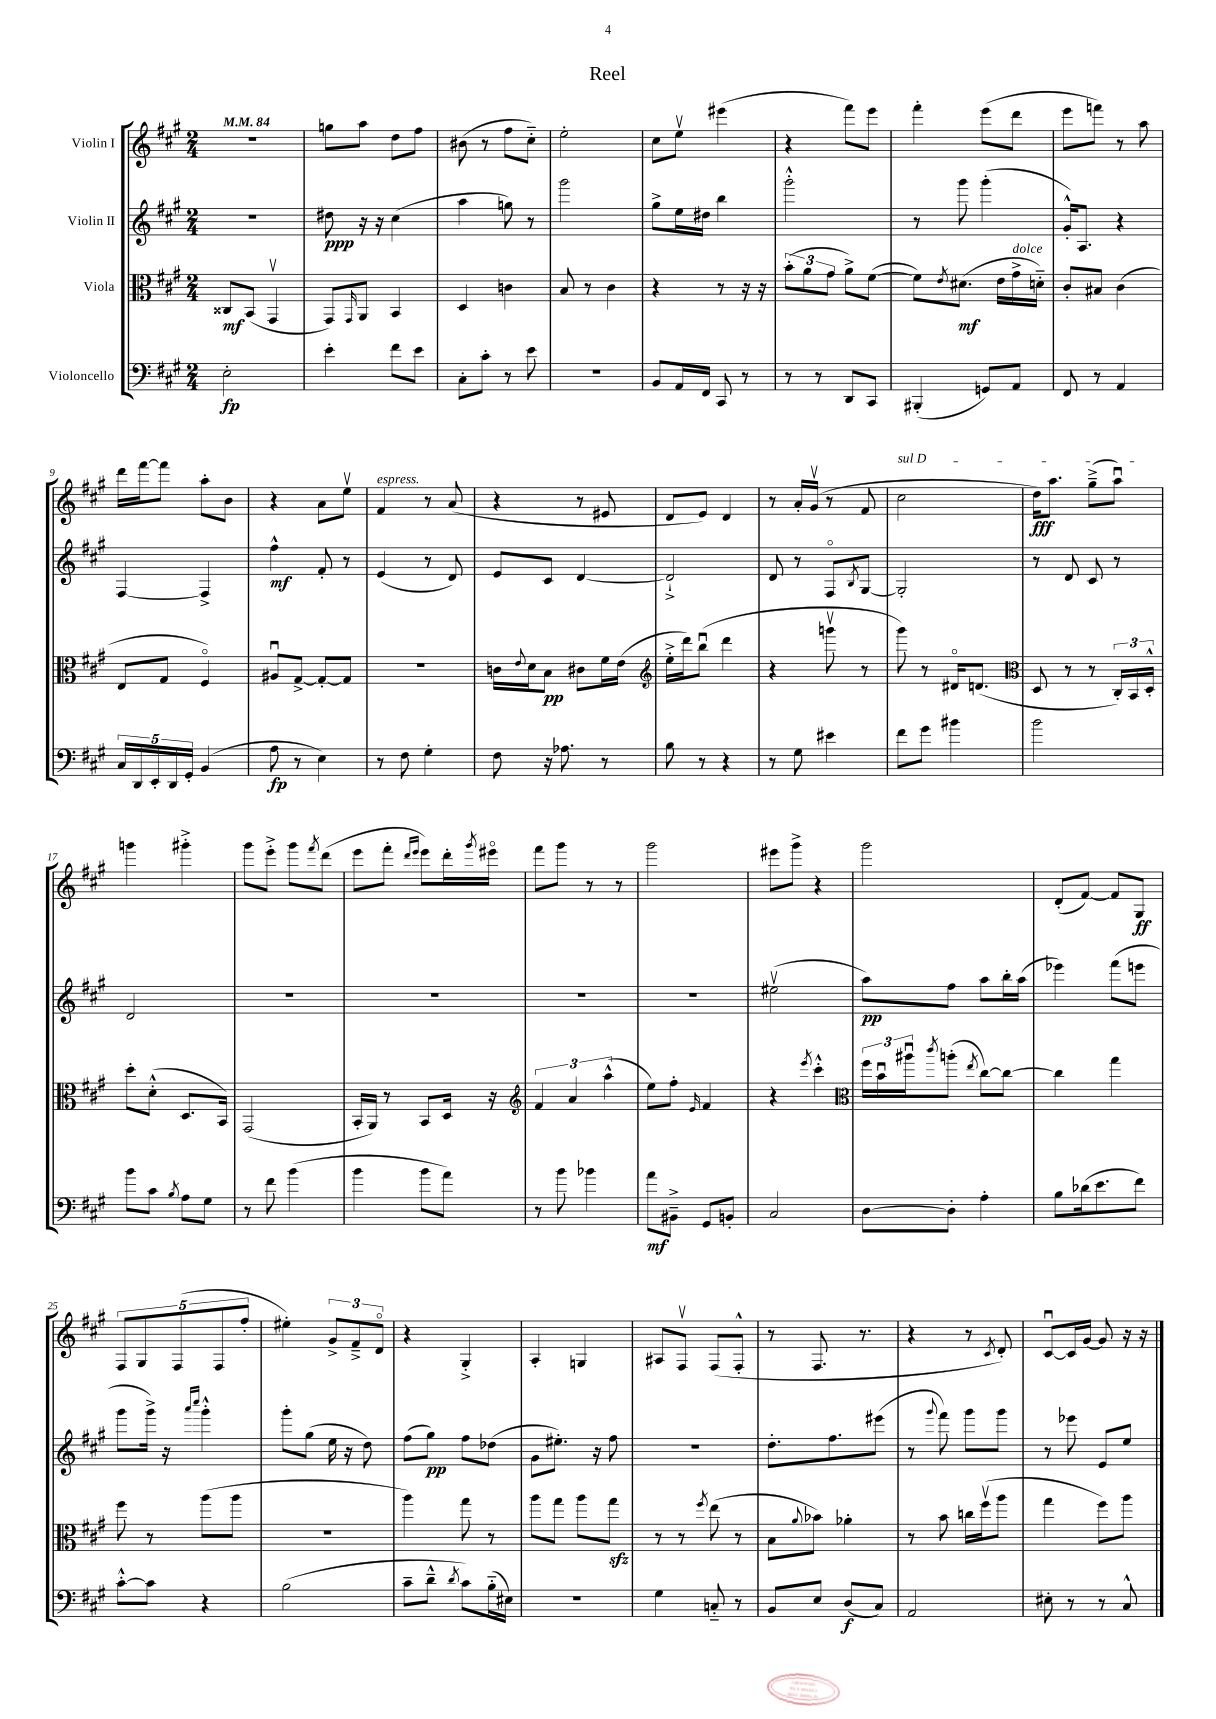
\header { title = "Reel" }
<<
\new StaffGroup <<
\new Staff = "s0" \with { instrumentName = "Violin I" } {
    \clef treble \key a \major \numericTimeSignature \time 2/4 \tempo 4 = 84
    r2 |
    g''8 a''8 d''8 fis''8 |
    bis'8( r8 fis''8 cis''8-_) |
    e''2-. |
    cis''8 e''8\upbow eis'''4( |
    r4 fis'''8) e'''8 |
    fis'''4-. e'''8( d'''8 |
    e'''8 f'''8) r8 a''8 |
    d'''16 fis'''16~ fis'''8 a''8-. b'8 |
    r4 a'8 e''8\upbow |
    fis'4^\markup { \italic "espress." } r8 a'8( |
    r4 r8 eis'8 |
    d'8 e'8) d'4 |
    r8 a'16-. gis'16\upbow( r8 fis'8 |
    \once \override TextSpanner.bound-details.left.text = \markup { \italic "sul D" } cis''2\startTextSpan |
    d''16\fff) a''8. gis''8--->( a''8\downbow\stopTextSpan) |
    g'''4 gis'''4-.-> |
    gis'''8 e'''8-.-> gis'''8 \acciaccatura { fis'''8 } d'''8( |
    e'''8 fis'''8-. \grace { d'''16 e'''16 } e'''8) d'''16-. \acciaccatura { gis'''8 } eis'''16\flageolet |
    fis'''8 gis'''8 r8 r8 |
    gis'''2 |
    eis'''8 gis'''8-> r4 |
    gis'''2 |
    d'8-.( fis'8~) fis'8 gis8\ff |
    \tuplet 5/4 { fis8 gis8 fis8( fis8 fis''8-. } |
    eis''4-.) \tuplet 3/2 { gis'8-> fis'8---> d'8\flageolet } |
    r4 gis4-.-> |
    a4-. g4 |
    ais8 fis8\upbow fis8( fis8-.-^ |
    r8 fis8. r8. |
    r4 r8 \acciaccatura { cis'8 } d'8-.) |
    cis'8~\downbow cis'16 gis'16~ gis'8 r16 r16 \bar "|." |
}
\new Staff = "s1" \with { instrumentName = "Violin II" } {
    \clef treble \key a \major \numericTimeSignature \time 2/4
    r2 |
    dis''8\ppp r16 r16 cis''4( |
    a''4 g''8) r8 |
    gis'''2 |
    gis''8-> e''16 dis''16 b''4 |
    gis'''2-.-^ |
    r8 gis'''8 gis'''4-.( |
    gis'16-.-^) a8. r4 |
    fis4~ fis4-> |
    fis''4-^\mf fis'8-. r8 |
    e'4( r8 d'8) |
    e'8 cis'8 d'4~ |
    d'2-!-> |
    d'8 r8 fis8\flageolet \acciaccatura { b8 } gis8~ |
    gis2-. |
    r8 d'8 cis'8 r8 |
    d'2 |
    R2 |
    R2 |
    R2 |
    R2 |
    eis''2\upbow( |
    a''8\pp) fis''8 a''8 b''16-. a''16( |
    ees'''4) fis'''8( e'''8 |
    gis'''8 gis'''16->) r16 \grace { a'''16 cis''''16 } gis'''4-.-^ |
    gis'''8-. gis''8( e''16 r16 d''8) |
    fis''8( gis''8\pp) fis''8 des''8( |
    gis'8 eis''8.-.) r16 fis''8 |
    R2 |
    d''8.-. fis''8. eis'''8( |
    r8 \appoggiatura { gis'''8 } fis'''8) gis'''8 gis'''8 |
    r8 ees'''8 e'8 e''8 \bar "|." |
}
\new Staff = "s2" \with { instrumentName = "Viola" } {
    \clef alto \key a \major \numericTimeSignature \time 2/4
    cisis8\mf b,8( gis,4\upbow |
    gis,8) \grace { gis,16 } a,8 b,4 |
    d4 c'4 |
    b8 r8 cis'4 |
    r4 r8 r16 r16 |
    \tuplet 3/2 { b'8-.( a'8 gis'8 } a'8->) fis'8~( |
    fis'8) \acciaccatura { e'8 } dis'8.\mf( e'16 gis'16->^\markup { \italic "dolce" } d'16-_) |
    cis'8-. bis8 cis'4( |
    e8 gis8 fis4\flageolet) |
    ais8\downbow gis8~-> gis8~-. gis8 |
    R2 |
    c'16 \appoggiatura { e'8 } d'16 b8\pp cis'8 fis'16 e'16( |
    \clef treble e''16-.-> d'''16) b''8\downbow( d'''4 |
    r4 g'''8\upbow r8 |
    gis'''8) r8 dis'16\flageolet d'8.( |
    \clef alto d8 r8 r8 \tuplet 3/2 { cis16-.) b,16 d16-.-^ } |
    d''8-. d'8-.-^( d8. b,16) |
    gis,2( |
    b,16-. a,16) r8 b,8 d16 r16 |
    \clef treble \tuplet 3/2 { fis'4 a'4 a''4-^( } |
    e''8) fis''8-. \grace { e'16 } fis'4 |
    r4 \acciaccatura { e'''8 } cis'''4-.-^ |
    \clef alto \tuplet 3/2 { fis''16 b'16\downbow ais''16\downbow } \acciaccatura { cis'''8 } a''8-.( \acciaccatura { e''8 } cis''8~) cis''8~ |
    cis''4 gis''4 |
    fis''8 r8 a''8( a''8 |
    R2 |
    a''4) gis''8 r8 |
    a''8 gis''8 a''8 gis''8\sfz |
    r8 r8 \acciaccatura { fis''8 } e''8( r8 |
    b8 \appoggiatura { a'8 } bes'8) aes'4-. |
    r8 b'8 c''16 fis''16\upbow( a''8 |
    gis''4 fis''8) a''8 \bar "|." |
}
\new Staff = "s3" \with { instrumentName = "Violoncello" } {
    \clef bass \key a \major \numericTimeSignature \time 2/4
    e2-.\fp |
    e'4-. fis'8 e'8 |
    cis8-. cis'8-. r8 e'8 |
    r2 |
    b,8 a,16 fis,16 cis,8 r8 |
    r8 r8 d,8 cis,8 |
    bis,,4-.( g,8) a,8 |
    fis,8 r8 a,4 |
    \tuplet 5/4 { cis16 d,16 e,16-. d,16 gis,16-. } b,4( |
    a8\fp r8 e4) |
    r8 fis8 gis4-. |
    fis8 r16 aes8. r8 |
    b8 r8 r4 |
    r8 gis8 eis'4 |
    fis'8 gis'8 bis'4 |
    b'2 |
    b'8 cis'8 \acciaccatura { b8 } a8 gis8 |
    r8 fis'8 b'4( |
    b'4 b'8 a'8) |
    r8 b'8 bes'4 |
    a'8\mf bis,8---> gis,8 b,8-. |
    cis2 |
    d8~ d8-. a4-. |
    b8 des'16( e'8. fis'8) |
    cis'8~-.-^ cis'8 r4 |
    b2( |
    cis'8-- d'8---^ \acciaccatura { d'8 } cis'8) b16-_( eis16) |
    R2 |
    gis4 c8-_ r8 |
    b,8 e8 d8\f( cis8) |
    a,2 |
    eis8-. r8 r8 cis8-^ \bar "|." |
}
>>
>>
